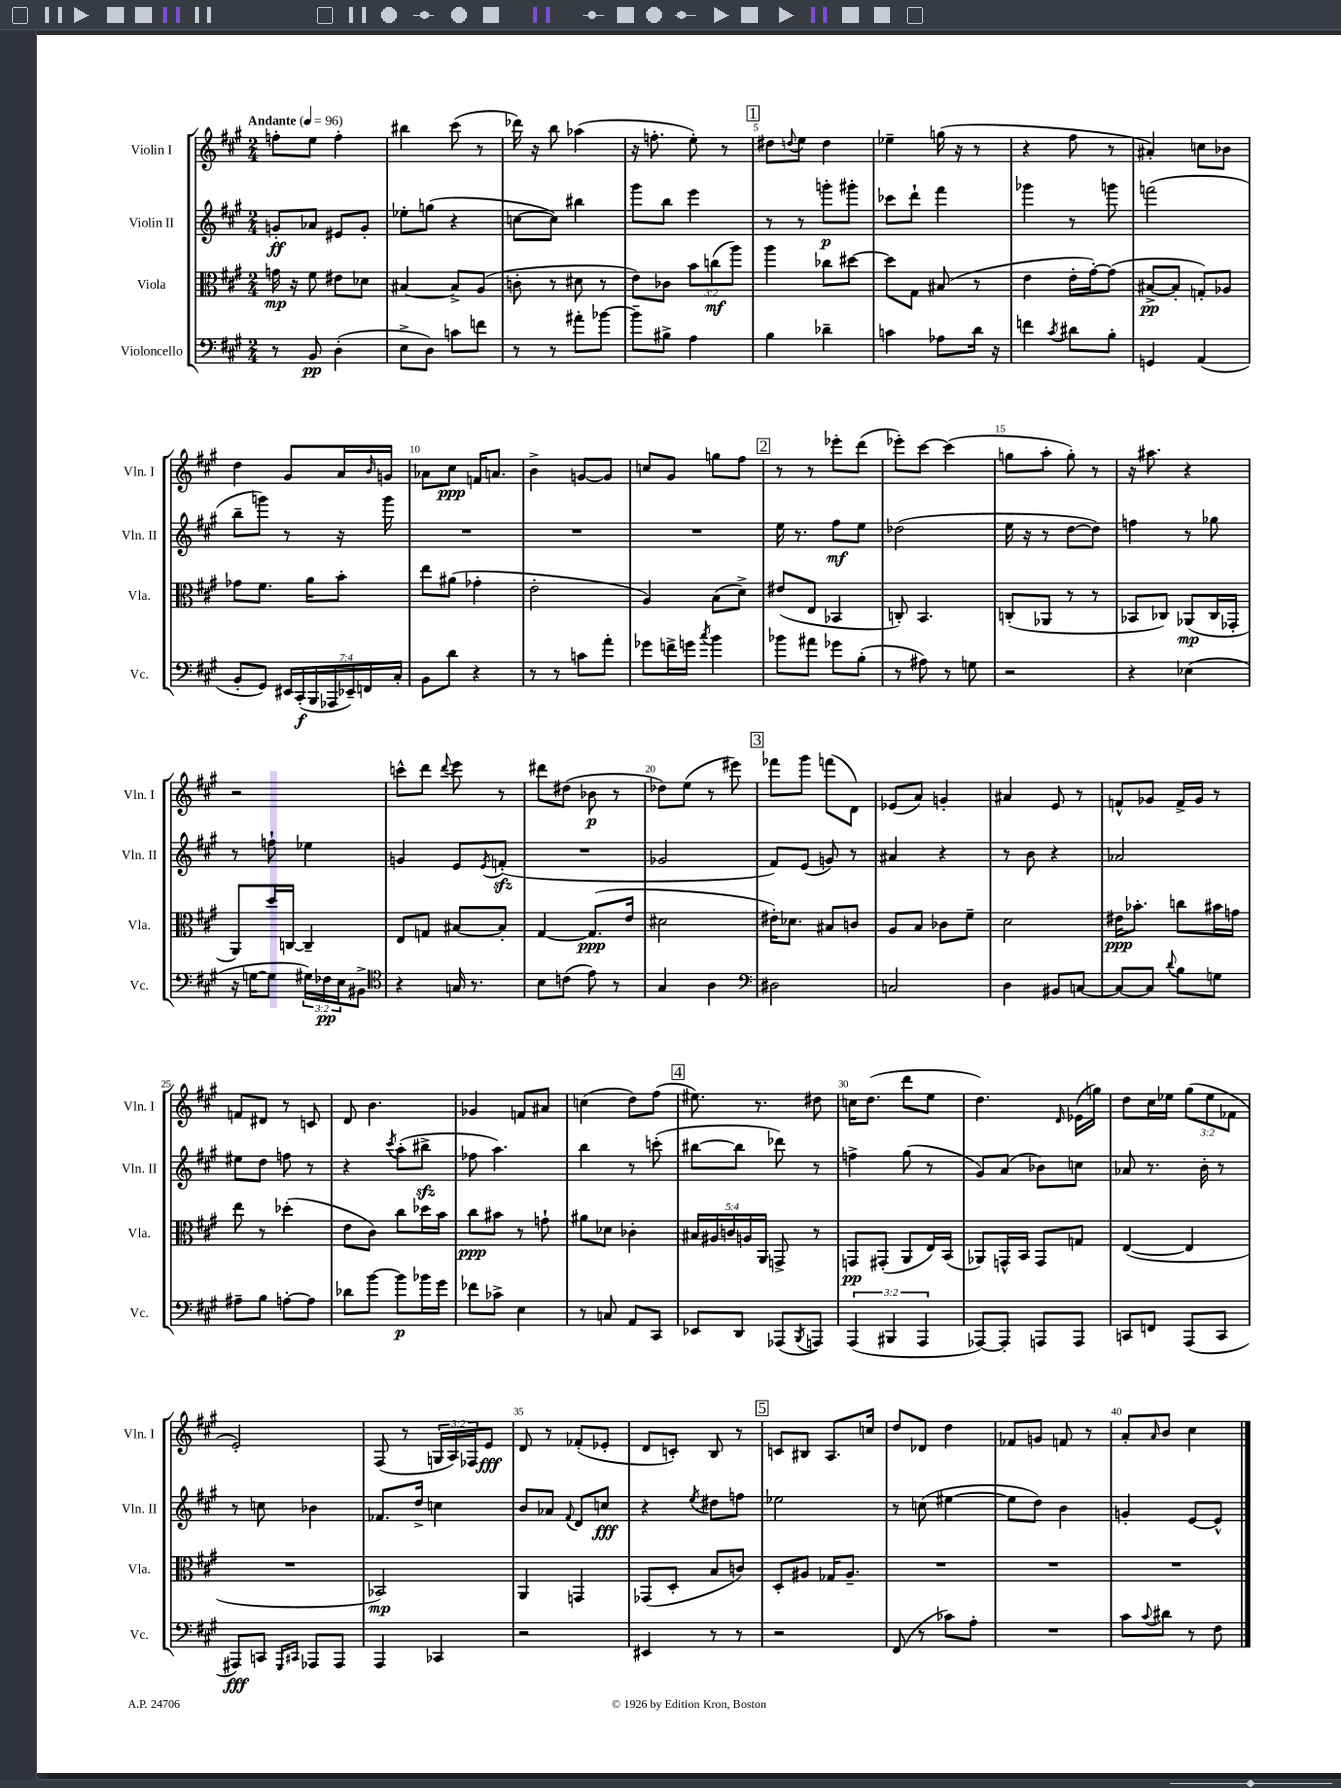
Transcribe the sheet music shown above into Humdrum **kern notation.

**kern	**dynam	**kern	**dynam	**kern	**dynam	**kern	**dynam
*part4	*part4	*part3	*part3	*part2	*part2	*part1	*part1
*staff4	*staff4	*staff3	*staff3	*staff2	*staff2	*staff1	*staff1
*I"Violoncello	*	*I"Viola	*	*I"Violin II	*	*I"Violin I	*
*I'Vc.	*	*I'Vla.	*	*I'Vln. II	*	*I'Vln. I	*
*clefF4	*	*clefC3	*	*clefG2	*	*clefG2	*
*k[f#c#g#]	*	*k[f#c#g#]	*	*k[f#c#g#]	*	*k[f#c#g#]	*
*M2/4	*	*M2/4	*	*M2/4	*	*M2/4	*
*MM96	*	*MM96	*	*MM96	*	*MM96	*
=1	=1	=1	=1	=1	=1	=1	=1
!	!	!	!	!	!	!LO:TX:a:B:t=Andante	!
8r	.	16gn\	mp	8gn'/L	ff	8ffn'\L	.
.	.	16r	.	.	.	.	.
8BB/	pp	8f#\	.	8a-X/J	.	8ee\J	.
(4D'\	.	8e#X\L	.	8e#X/L	.	4ff'\	.
.	.	8d-X\J	.	8g'/J	.	.	.
=2	=2	=2	=2	=2	=2	=2	=2
8E^\L	.	[4B#X/	.	8ee-X'\L	.	4bb#X\	.
8D\J)	.	.	.	(8ggn\J	.	.	.
8cn\L	.	8B#^/L]	.	4r	.	(8ccc#\	.
8fn\J	.	(8A/J	.	.	.	8r	.
=3	=3	=3	=3	=3	=3	=3	=3
8r	.	8cn'\	.	[8ccn\L	.	16ddd-X\)	.
.	.	.	.	.	.	16r	.
8r	.	8r	.	8cc\J])	.	8bb\	.
8a#X'\L	.	8d#X\	.	4bb#X\	.	(4aa-X\	.
[8b-X\J	.	8r	.	.	.	.	.
=4	=4	=4	=4	=4	=4	=4	=4
8b-~\L]	.	8e\L)	.	8ggg#\L	.	16r	.
.	.	.	.	.	.	8.ffn'\	.
8B#X^\J	.	8c-X\J	.	8bb\J	.	.	.
4A\	.	12b\L	.	4eee\	.	8ee'\)	.
.	.	(12ccn\	mf	.	.	.	.
.	.	.	.	.	.	8r	.
.	.	12aa\J)	.	.	.	.	.
!!LO:REH:place=s1:t=1
=5	=5	=5	=5	=5	=5	=5	=5
4B\	.	4aa\	.	8r	.	8dd#X\L	.
.	.	.	.	.	.	8qqddn/	.
.	.	.	.	8r	.	8ee\J	.
4d-X~\	.	8cc-X\L	.	8gggn'\L	p	4dd\	.
.	.	[8dd#X\J	.	8ggg#X'\J	.	.	.
=6	=6	=6	=6	=6	=6	=6	=6
4cn\	.	8dd#\L]	.	8ccc-X\L	.	4ee-X~\	.
.	.	8G#\J	.	8ddd`\J	.	.	.
8A-X\L	.	(8B#X/	.	4fff#\	.	(16ggn\	.
.	.	.	.	.	.	16r	.
16d\Jk	.	8r	.	.	.	8r	.
16r	.	.	.	.	.	.	.
=7	=7	=7	=7	=7	=7	=7	=7
4fn\	.	4e\	.	4ggg-X\	.	4r	.
8qc#/	.	.	.	.	.	.	.
8d#X\L	.	16e'\LL	.	8r	.	8ff#\	.
.	.	[16g#'\J)	.	.	.	.	.
8B'\J	.	(8g#\J]	.	8gggn\	.	8r	.
=8	=8	=8	=8	=8	=8	=8	=8
4GGn/	.	[8B#X^/L	pp	(2fffn\	.	4a#X'/)	.
.	.	8B#'/J]	.	.	.	.	.
(4AA/	.	8Gn'/L)	.	.	.	8ccn\L	.
.	.	8A-X/J	.	.	.	8b-X\J	.
!!LO:LB:g=z
=9	=9	=9	=9	=9	=9	=9	=9
8BB'/L	.	8g-X\L	.	8bb~\L	.	4dd\	.
8GG#/J)	.	8.f#\J	.	8gggn\J)	.	.	.
28EE#X/LL	.	.	.	8r	.	8g#/L	.
(28CC#'/	f	.	.	.	.	.	.
.	.	16a\KL	.	.	.	.	.
28BBB/	.	.	.	.	.	.	.
28AAA-X/	.	.	.	.	.	.	.
.	.	8b'\J	.	16r	.	16a/L	.
28EE-X~/)	.	.	.	.	.	.	.
28FFn/	.	.	.	.	.	.	.
.	.	.	.	.	.	16qqb/	.
.	.	.	.	16ggg\	.	16gn/JJ	.
28C#'/JJ	.	.	.	.	.	.	.
=10	=10	=10	=10	=10	=10	=10	=10
8BB\L	.	8ee\L	.	2r	.	8a-X\L	.
8d\J	.	(8a#X\J	.	.	.	8cc#\J	ppp
4r	.	4g-X'\	.	.	.	16fn/KL	.
.	.	.	.	.	.	8.an/J	.
=11	=11	=11	=11	=11	=11	=11	=11
8r	.	2e'\	.	2r	.	4b^\	.
8r	.	.	.	.	.	.	.
8cn\L	.	.	.	.	.	[8gn/L	.
8a'\J	.	.	.	.	.	8g/J]	.
=12	=12	=12	=12	=12	=12	=12	=12
8g-X\L	.	4A/)	.	2r	.	8ccn/L	.
16fn^\L	.	.	.	.	.	8g#/J	.
16gn\JJ	.	.	.	.	.	.	.
8qcc#/	.	.	.	.	.	.	.
4b\	.	(8B\L	.	.	.	8ggn\L	.
.	.	8d^\J)	.	.	.	8ff#\J	.
!!LO:REH:place=s1:t=2
=13	=13	=13	=13	=13	=13	=13	=13
8b-X\L	.	(8e#X/L	.	16ee\	.	8r	.
.	.	.	.	8.r	.	.	.
8a#X\J	.	8E/J	.	.	.	8r	.
8g-X\L	.	4BB-X/	.	8ff#\L	mf	8eee-X'\L	.
(8B'\J	.	.	.	8ee\J	.	(8ddd\J	.
=14	=14	=14	=14	=14	=14	=14	=14
8r	.	8Cn'/)	.	(2dd-X\	.	8eee-X'\L)	.
8A#X\)	.	4.BB/	.	.	.	[8ccc#\J	.
8r	.	.	.	.	.	(4ccc#\]	.
8Gn\	.	.	.	.	.	.	.
=15	=15	=15	=15	=15	=15	=15	=15
2r	.	(8Cn'/L	.	16ee\	.	8ggn\L	.
.	.	.	.	16r	.	.	.
.	.	8AA-X/J	.	8r	.	8aa'\J	.
.	.	8r	.	[8dd\L	.	8gg'\)	.
.	.	8r	.	8dd\J])	.	8r	.
=16	=16	=16	=16	=16	=16	=16	=16
4r	.	8BB-X/L	.	4ffn\	.	16r	.
.	.	.	.	.	.	8.aa#X\	.
.	.	8C-X/J)	.	.	.	.	.
(4E-X\	.	(8AA-X/L	mp	8r	.	4r	.
.	.	16C-/L	.	8gg-X\	.	.	.
.	.	16GG-X'/JJ	.	.	.	.	.
!!LO:LB:g=z
=17	=17	=17	=17	=17	=17	=17	=17
16r	.	8AA/L)	.	8r	.	2r	.
[16Gn\KL	.	.	.	.	.	.	.
8G\J]	.	16dd/L	.	8ffn`\	.	.	.
.	.	[16Cn/JJ	.	.	.	.	.
24G#X\LL)	.	4C~/]	.	4ee-X\	.	.	.
24F-X\	pp	.	.	.	.	.	.
24E\J	.	.	.	.	.	.	.
8BB#X^\J	.	.	.	.	.	.	.
=18	=18	=18	=18	=18	=18	=18	=18
*clefC4	*	*	*	*	*	*	*
4r	.	8E/L	.	4gn/	.	8cccn^^\L	.
.	.	8Gn/J	.	.	.	8ddd\J	.
.	.	.	.	.	.	8qqddd/	.
16Gn/	.	[8B#X/L	.	8e/L	.	8eee\	.
8.r	.	.	.	.	.	.	.
.	.	.	.	8qe/	.	.	.
.	.	8B#'/J]	.	(8fnzz'/J	.	8r	.
=19	=19	=19	=19	=19	=19	=19	=19
8B\L	.	[4G#/	.	2r	.	8ddd#X\L	.
(8cn\J	.	.	.	.	.	(8dd#X\J	.
8e\)	.	(8.G#/L]	ppp	.	.	8b-X\	p
8r	.	.	.	.	.	8r	.
.	.	16e/Jk	.	.	.	.	.
=20	=20	=20	=20	=20	=20	=20	=20
4G#/	.	2d#X\	.	2g-X/	.	8dd-X\L)	.
.	.	.	.	.	.	(8ee\J	.
4A\	.	.	.	.	.	8r	.
.	.	.	.	.	.	8eee#X\)	.
!!LO:REH:place=s1:t=3
=21	=21	=21	=21	=21	=21	=21	=21
*clefF4	*	*	*	*	*	*	*
2D#X\	.	16e#X'\KL)	.	8f#/L)	.	8fff-X\L	.
.	.	8.d-X\J	.	.	.	.	.
.	.	.	.	(8e/J	.	8ggg#\J	.
.	.	8B#X/L	.	8gn/)	.	(8fffn\L	.
.	.	8cn/J	.	8r	.	8d\J)	.
=22	=22	=22	=22	=22	=22	=22	=22
2Cn/	.	8A/L	.	4a#X/	.	(8e-X/L	.
.	.	8B/J	.	.	.	8a/J)	.
.	.	8c-X\L	.	4r	.	4gn'/	.
.	.	8f#~\J	.	.	.	.	.
=23	=23	=23	=23	=23	=23	=23	=23
4D\	.	2d\	.	8r	.	4a#X/	.
.	.	.	.	8b\	.	.	.
8BB#X/L	.	.	.	4r	.	8e/	.
[8Cn/J	.	.	.	.	.	8r	.
=24	=24	=24	=24	=24	=24	=24	=24
8C/L_	.	16e#X\KL	ppp	2a-X/	.	8fn^^/L	.
.	.	8.b-X'\J	.	.	.	.	.
8C/J]	.	.	.	.	.	8g-X/J	.
8qqd/	.	.	.	.	.	.	.
8B\L	.	8ccn\L	.	.	.	16f^/LL	.
.	.	.	.	.	.	16g-/JJ	.
8Gn\J	.	16b#X\L	.	.	.	8r	.
.	.	16gn\JJ	.	.	.	.	.
!!LO:LB:g=z
=25	=25	=25	=25	=25	=25	=25	=25
8A#X~\L	.	8ee\	.	8ee#X\L	.	8fn/L	.
8B\J	.	8r	.	8dd\J	.	8d#X/J	.
[8An'\L	.	(4dd-X'\	.	8ffn\	.	8r	.
8A\J]	.	.	.	8r	.	8cn/	.
=26	=26	=26	=26	=26	=26	=26	=26
8d-X\L	.	8e\L	.	4r	.	8d/	.
[8b\J	.	8c#\J)	.	.	.	4.b\	.
.	.	.	.	8qccc#/	.	.	.
8b\L]	p	8cc#\L	.	(8aa'\L	.	.	.
16b-X\L	.	16dd-X\L	.	8bb#Xzz^\J	.	.	.
16g#\JJ	.	16b\JJ	.	.	.	.	.
=27	=27	=27	=27	=27	=27	=27	=27
8f-X\L	.	8cc#\L	ppp	8ff-X\	.	4g-X/	.
8c-X^\J	.	8b#X\J	.	4.aa\)	.	.	.
4E\	.	8r	.	.	.	8fn/L	.
.	.	8gn`\	.	.	.	8a#X/J	.
=28	=28	=28	=28	=28	=28	=28	=28
8r	.	8a#X\L	.	4bb\	.	(4ccn\	.
8Cn/	.	8d-X\J	.	.	.	.	.
8AA/L	.	4c-X'\	.	8r	.	8dd\L)	.
8CC#/J	.	.	.	(8cccn'\	.	(8ff#\J	.
!!LO:REH:place=s1:t=4
=29	=29	=29	=29	=29	=29	=29	=29
8EE-X/L	.	20B#X/LL	.	[8bb#X\L	.	8.ee#X\)	.
.	.	20A#X/	.	.	.	.	.
.	.	20cn/	.	.	.	.	.
8DD/J	.	.	.	8bb#\J]	.	.	.
.	.	20An/	.	.	.	.	.
.	.	.	.	.	.	8.r	.
.	.	20AA/JJ	.	.	.	.	.
(8AAA-X/L	.	8GGn^/	.	8ddd-X\)	.	.	.
8qBBB/	.	.	.	.	.	.	.
8AAAn/J)	.	8r	.	8r	.	8dd#X\	.
=30	=30	=30	=30	=30	=30	=30	=30
(6AAA/	.	8GGn/L	pp	4ffn^\	.	16ccn\KL	.
.	.	.	.	.	.	(8.dd\J	.
.	.	(8GG#X'/J	.	.	.	.	.
6BBB#X/	.	.	.	.	.	.	.
.	.	8AA/L	.	(8gg#\	.	8ddd\L	.
6AAA/	.	.	.	.	.	.	.
.	.	16E/L)	.	8r	.	8ee\J	.
.	.	(16BB/JJ	.	.	.	.	.
=31	=31	=31	=31	=31	=31	=31	=31
[8AAA-X/L)	.	8AA-X/L)	.	8g#/L)	.	4.dd\)	.
8AAA-'/J]	.	16GGn^^/L	.	(8a/J	.	.	.
.	.	16BB/JJ	.	.	.	.	.
8AAAn/L	.	8GG/L	.	8b-X\L)	.	.	.
.	.	.	.	.	.	16qqd/	.
8AAA/J	.	8Gn/J	.	8ccn\J	.	(16e-X\LL	.
.	.	.	.	.	.	16ggn\JJ)	.
=32	=32	=32	=32	=32	=32	=32	=32
8CCn/L	.	([4E/	.	8a-X/	.	8dd\L	.
8FFn/J	.	.	.	8.r	.	16cc#\L	.
.	.	.	.	.	.	16ee-X\JJ	.
(8AAA/L	.	4E/]	.	.	.	(12gg#\L	.
.	.	.	.	16b'\	.	.	.
.	.	.	.	.	.	12ee-\	.
8CC/J	.	.	.	8r	.	.	.
.	.	.	.	.	.	12f-X\J	.
!!LO:LB:g=z
=33	=33	=33	=33	=33	=33	=33	=33
8AAA#X/L)	fff	2r	.	8r	.	2e'/)	.
8CCn/J	.	.	.	8ccn\	.	.	.
16qqGGG#/LL	.	.	.	.	.	.	.
16qqCC#X/JJ	.	.	.	.	.	.	.
8AAA-X/L	.	.	.	4b-X\	.	.	.
8AAA-/J	.	.	.	.	.	.	.
=34	=34	=34	=34	=34	=34	=34	=34
4AAA/	.	2BB-X/)	mp	8.f-X/L	.	(8F#/	.
.	.	.	.	.	.	8r	.
.	.	.	.	16dd^/Jk	.	.	.
4CC-X/	.	.	.	4ccn\	.	24Gn/LL	.
.	.	.	.	.	.	24A/)	.
.	.	.	.	.	.	24F-X/J	.
.	.	.	.	.	.	8e/J	fff
=35	=35	=35	=35	=35	=35	=35	=35
2r	.	4AA/	.	8b/L	.	8d/	.
.	.	.	.	8a-X/J	.	8r	.
.	.	.	.	8qqf#/	.	.	.
.	.	4GGn/	.	8d/L	.	(8f-X'/L	.
.	.	.	.	8ccn/J	fff	8e-X'/J	.
=36	=36	=36	=36	=36	=36	=36	=36
4EE#X/	.	(8GG-X/L	.	4r	.	8d/L	.
.	.	8D'/J	.	.	.	8cn'/J)	.
.	.	.	.	8qee/	.	.	.
8r	.	8B/L	.	8dd#X\L	.	8B/	.
8r	.	8cn/J)	.	8ffn\J	.	8r	.
!!LO:REH:place=s1:t=5
=37	=37	=37	=37	=37	=37	=37	=37
2r	.	8D'/L	.	2ee-X\	.	8cn/L	.
.	.	8A#X/J	.	.	.	8B#X/J	.
.	.	16G-X/KL	.	.	.	8.A/L	.
.	.	8.A#~/J	.	.	.	.	.
.	.	.	.	.	.	16ccn/Jk	.
=38	=38	=38	=38	=38	=38	=38	=38
(8FF#/	.	2r	.	8r	.	8dd/L	.
8r	.	.	.	(8ccn\	.	8d-X/J	.
8c-X\L)	.	.	.	[4ee#X\	.	4dd\	.
8A'\J	.	.	.	.	.	.	.
=39	=39	=39	=39	=39	=39	=39	=39
2r	.	2r	.	8ee#\L]	.	8f-X/L	.
.	.	.	.	8dd\J)	.	8gn/J	.
.	.	.	.	4b\	.	8fn/	.
.	.	.	.	.	.	8r	.
=40	=40	=40	=40	=40	=40	=40	=40
8c#\L	.	2r	.	4gn'/	.	8a'/L	.
8qqc#/	.	.	.	.	.	16qqa/	.
8d#X\J	.	.	.	.	.	8b/J	.
8r	.	.	.	[8e/L	.	4cc#\	.
8F#\	.	.	.	8e^^/J]	.	.	.
==	==	==	==	==	==	==	==
*-	*-	*-	*-	*-	*-	*-	*-
